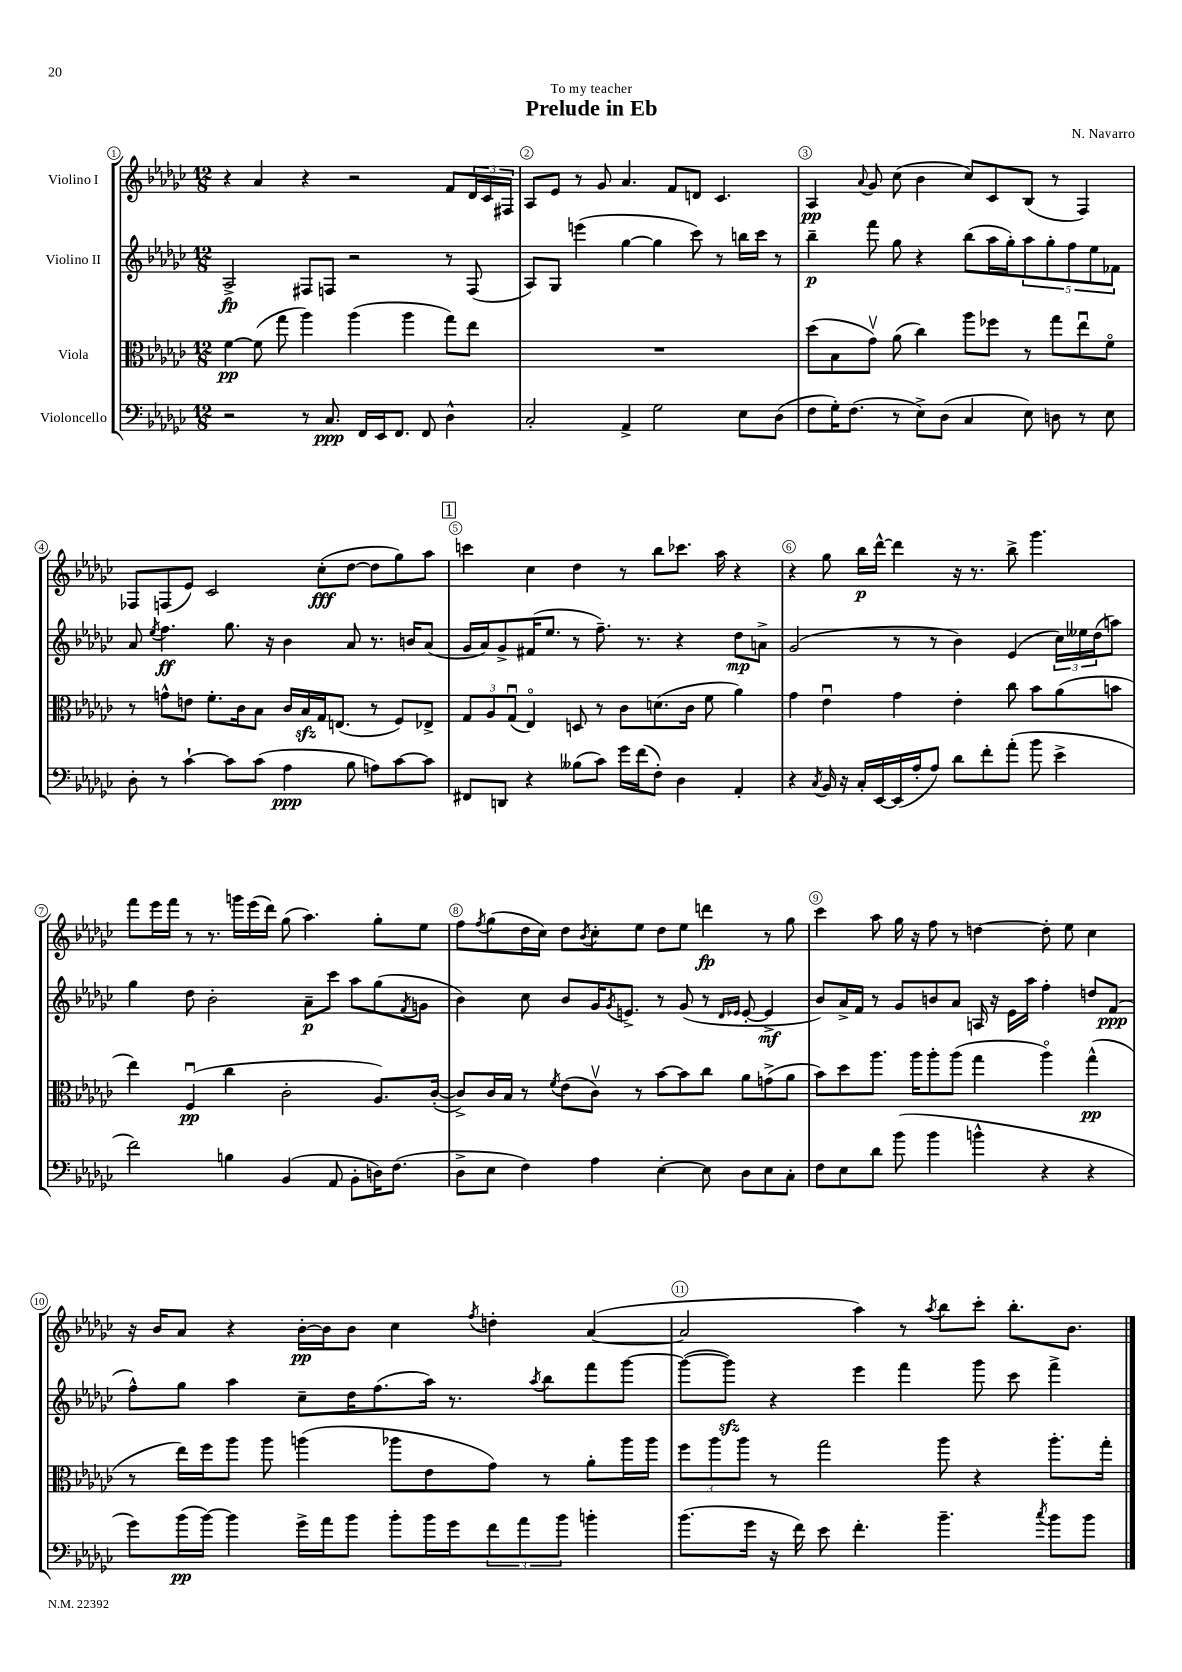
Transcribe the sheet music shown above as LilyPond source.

\header { title = "Prelude in Eb" composer = "N. Navarro" dedication = "To my teacher" }
<<
\new StaffGroup <<
\new Staff = "s0" \with { instrumentName = "Violino I" } {
    \clef treble \key ges \major \numericTimeSignature \time 12/8
    r4 aes'4 r4 r2 f'8 \tuplet 3/2 { des'16 ces'16 fis16 } |
    aes8 ees'8 r8 ges'8 aes'4. f'8 d'8 ces'4. |
    aes4\pp \appoggiatura { aes'8 } ges'8 ces''8( bes'4 ces''8) ces'8 bes8( r8 f4) |
    fes8 f8( ees'8) ces'2 ces''8-.\fff( des''8~ des''8 ges''8) aes''8 |
    \mark \markup { \box "1" } c'''4 ces''4 des''4 r8 bes''8 ces'''8. aes''16 r4 |
    r4 ges''8 bes''16\p des'''16~-^ des'''4 r16 r8. bes''8-> ges'''4. |
    f'''8 ees'''16 f'''16 r8 r8. g'''16 ees'''16( des'''16) ges''8( aes''4.) ges''8-. ees''8 |
    f''8 \acciaccatura { f''8 } ges''8( des''16 ces''16) des''8 \acciaccatura { bes'8 } ces''8-. ees''8 des''8 ees''8 d'''4\fp r8 ges''8 |
    ces'''4 aes''8 ges''16 r16 f''8 r8 d''4~ d''8-. ees''8 ces''4 |
    r16 bes'16 aes'8 r4 bes'16~-.\pp bes'16 bes'8 ces''4 \acciaccatura { f''8 } d''4-. aes'4~( |
    aes'2 aes''4) r8 \acciaccatura { aes''8 } bes''8 ces'''8-. bes''8.-. bes'8. \bar "|." |
}
\new Staff = "s1" \with { instrumentName = "Violino II" } {
    \clef treble \key ges \major \numericTimeSignature \time 12/8
    aes2->\fp fis8 f8 r2 r8 f8( |
    aes8) ges8 e'''4( ges''4~ ges''4 ces'''8) r8 b''16 ces'''16 r8 |
    bes''4--\p f'''8 ges''8 r4 bes''8( aes''16 ges''16-.) \tuplet 5/4 { aes''8 ges''8-. f''8 ees''8 fes'8 } |
    aes'8 \acciaccatura { ees''8 } f''4.\ff ges''8. r16 bes'4 aes'8 r8. b'16 aes'8( |
    \mark \markup { \box "1" } ges'16 aes'16) ges'8-> fis'16( ees''8. r8 f''8.--) r8. r4 des''8\mp a'8-> |
    ges'2( r8 r8 bes'4) ees'4( \tuplet 3/2 { ces''16) eeses''16 des''16( } a''8) |
    ges''4 des''8 bes'2-. aes'8--\p ces'''8 aes''8 ges''8( \acciaccatura { f'8 } g'8 |
    bes'4) ces''8 bes'8 ges'16 \acciaccatura { ges'8 } e'8.-> r8 ges'8( r8 \grace { des'16 ees'16 } ees'8~-. ees'4->\mf |
    bes'8) aes'16-> f'16 r8 ges'8 b'8 aes'8 a16 r16 ees'16 aes''16 f''4-. d''8 f'8\ppp( |
    f''8-^) ges''8 aes''4 ces''8-- des''16 f''8.( aes''16) r8. \acciaccatura { aes''8 } bes''8 f'''8 ges'''8~ |
    ges'''8~( ges'''8\sfz) r4 ees'''4 f'''4 ges'''8 ces'''8 f'''4-> \bar "|." |
}
\new Staff = "s2" \with { instrumentName = "Viola" } {
    \clef alto \key ges \major \numericTimeSignature \time 12/8
    f'4~\pp f'8( ges''8 aes''4) aes''4( aes''4 ges''8) ees''8 |
    R1. |
    des''8( bes8 ges'8\upbow) aes'8( ces''4) aes''8 fes''8 r8 ges''8 ees''8\downbow f'8\flageolet |
    r8 g'8-^ e'8 f'8.-. ces'16 bes8 ces'16 bes16\sfz ges16 e8.( r8 f8) ees8-> |
    \mark \markup { \box "1" } \tuplet 3/2 { ges8 aes8 ges8\downbow( } ees4\flageolet) d8 r8 ces'8 d'8.( ces'16 f'8 aes'4) |
    ges'4 ees'4\downbow ges'4 ees'4-. ces''8 bes'8 aes'8( b'8 |
    ees''4) f4\downbow\pp( ces''4 ces'2-. aes8.) ces'16~-.( |
    ces'8->) ces'16 bes16 r8 \acciaccatura { f'8 } ees'8( ces'8\upbow) r8 bes'8~ bes'8 ces''8 aes'8 g'8->( aes'8 |
    bes'8) des''8 aes''8. aes''16 aes''8-. aes''8( ges''4 aes''4\flageolet) ges''4-^\pp( |
    r8 ees''16) f''16 aes''8 aes''8 a''4( aes''8 ees'8 ges'8) r8 aes'8-. aes''16 aes''16 |
    \tuplet 3/2 { f''8 aes''8 aes''8 } r8 ges''2 aes''8 r4 aes''8.-. ges''16-. \bar "|." |
}
\new Staff = "s3" \with { instrumentName = "Violoncello" } {
    \clef bass \key ges \major \numericTimeSignature \time 12/8
    r2 r8 ces8.\ppp f,16 ees,16 f,8. f,8 des4-^ |
    ces2-. aes,4-> ges2 ees8 des8( |
    f8 ges16-.) f8.( r8 ees8->) des8( ces4 ees8) d8 r8 ees8 |
    des8-. r8 ces'4~-! ces'8 ces'8( aes4\ppp bes8 a8) ces'8~ ces'8 |
    \mark \markup { \box "1" } fis,8 d,8 r4 beses8( ces'8) ges'16 f'16( f8-.) des4 aes,4-. |
    r4 \acciaccatura { ces8 } bes,16 r16 ces16-. ees,16~ ees,16( aes16-. aes8) des'8 f'8-. aes'8-.( bes'8 ees'4-> |
    f'2) b4 bes,4( aes,8 bes,8-. d16) f8.( |
    des8-> ees8 f4) aes4 ees4~-. ees8 des8 ees8 ces8-. |
    f8 ees8 des'8 bes'8( bes'4 b'4-^ r4 r4 |
    ges'8) bes'16\pp( bes'16~) bes'4 ges'16-> aes'16 bes'8 bes'8-. bes'16 ges'16 \tuplet 3/2 { f'8 aes'8 bes'8 } b'4-. |
    bes'8.( ges'16 r16 f'16) ees'8 f'4.-. bes'4.-- \acciaccatura { ces''8 } bes'8 bes'8 \bar "|." |
}
>>
>>
\layout { \context { \Score \override BarNumber.break-visibility = ##(#f #t #t) barNumberVisibility = #all-bar-numbers-visible \override BarNumber.stencil = #(make-stencil-circler 0.1 0.3 ly:text-interface::print) } }
